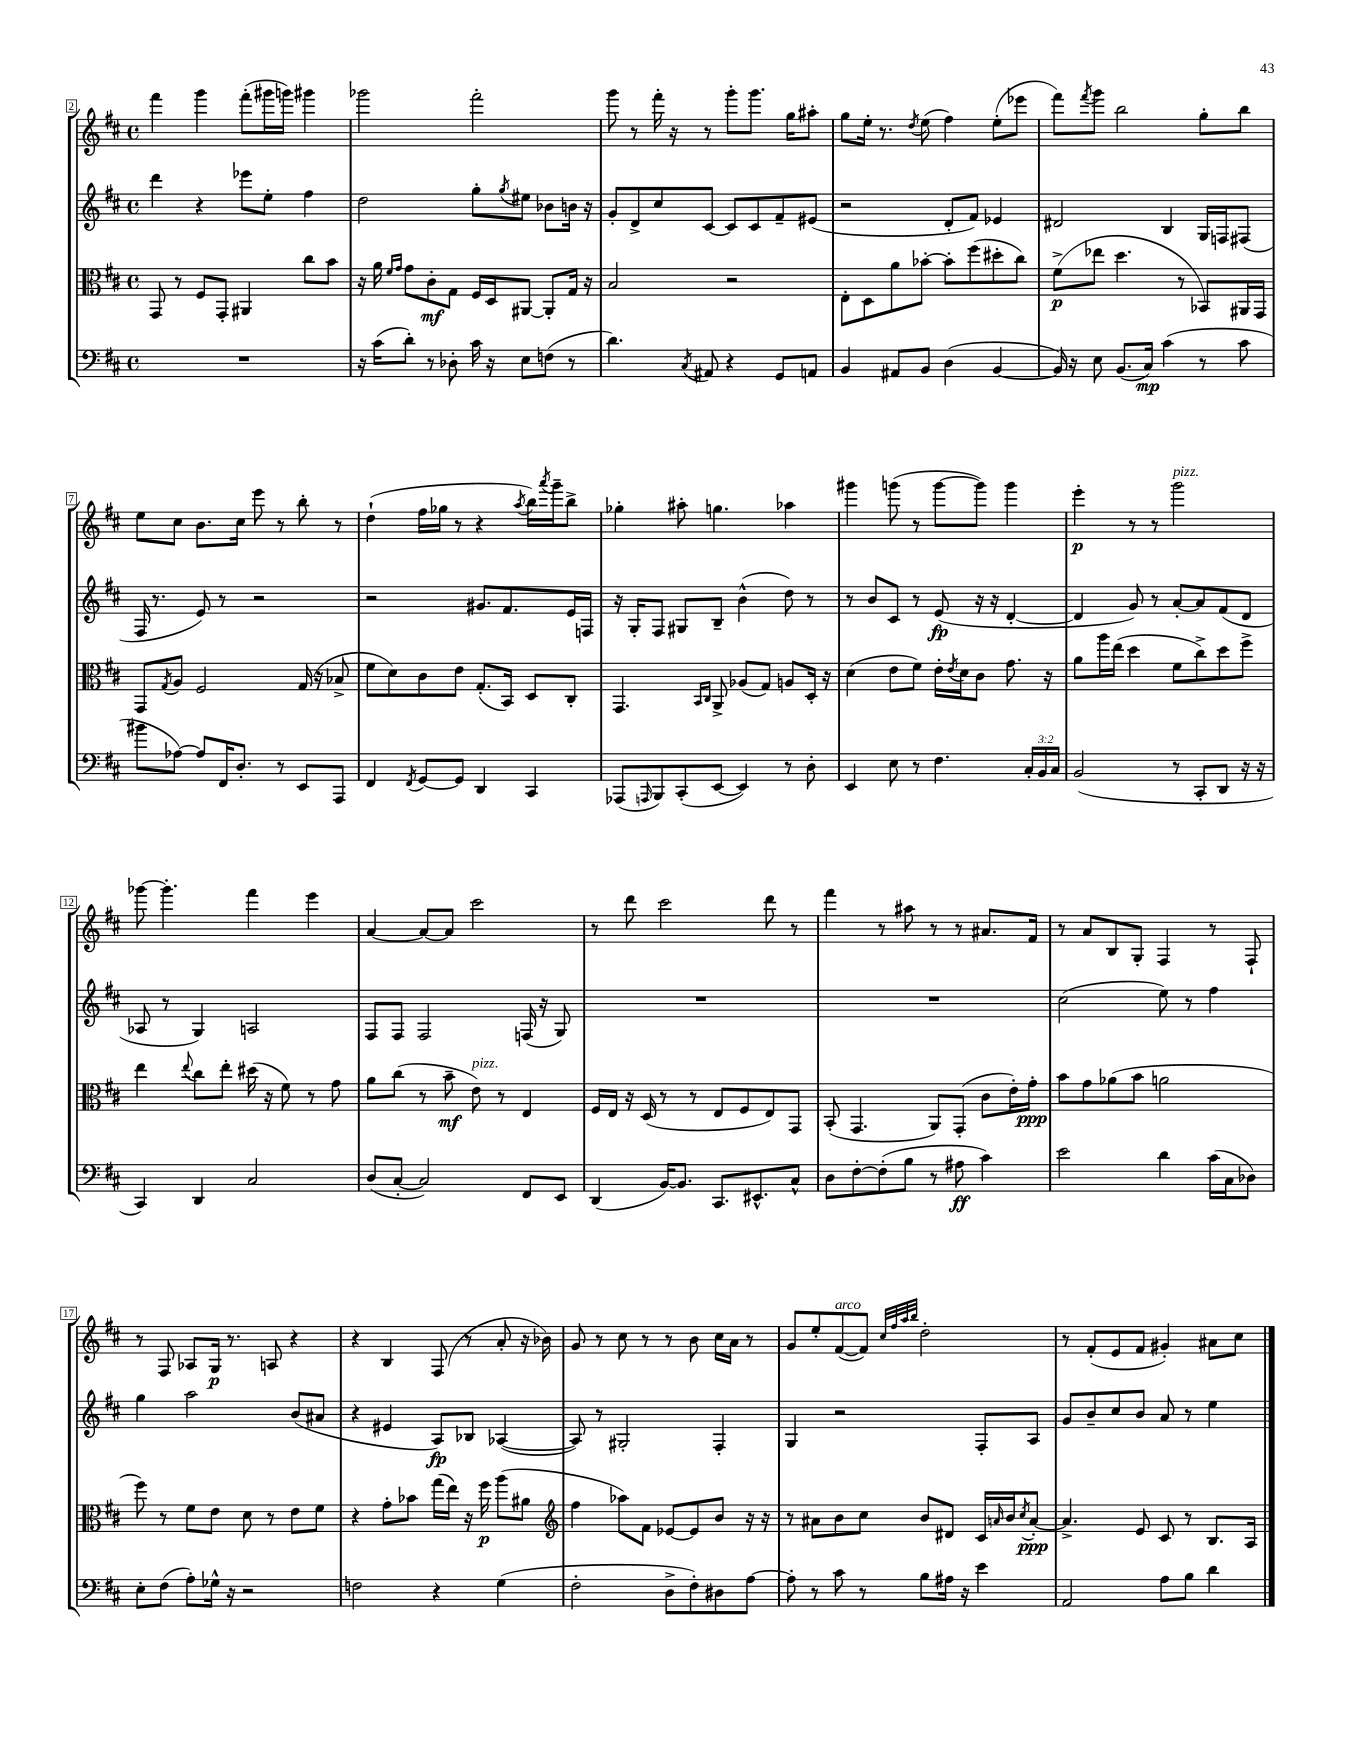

**kern	**dynam	**kern	**dynam	**kern	**dynam	**kern	**dynam
*part4	*part4	*part3	*part3	*part2	*part2	*part1	*part1
*staff4	*staff4	*staff3	*staff3	*staff2	*staff2	*staff1	*staff1
*clefF4	*	*clefC3	*	*clefG2	*	*clefG2	*
*k[f#c#]	*	*k[f#c#]	*	*k[f#c#]	*	*k[f#c#]	*
*M4/4	*	*M4/4	*	*M4/4	*	*M4/4	*
*met(c)	*	*met(c)	*	*met(c)	*	*met(c)	*
=2	=2	=2	=2	=2	=2	=2	=2
1r	.	8GG/	.	4ddd\	.	4fff#\	.
.	.	8r	.	.	.	.	.
.	.	8F#/L	.	4r	.	4ggg\	.
.	.	8GG'/J	.	.	.	.	.
.	.	4AA#X/	.	8eee-X\L	.	(8fff#'\L	.
.	.	.	.	8ee'\J	.	16ggg#X\L	.
.	.	.	.	.	.	16gggn\JJ)	.
.	.	8cc#\L	.	4ff#\	.	4ggg#X\	.
.	.	8b\J	.	.	.	.	.
=3	=3	=3	=3	=3	=3	=3	=3
16r	.	16r	.	2dd\	.	2ggg-X\	.
(16c#\KL	.	16a\	.	.	.	.	.
.	.	16qqf#/LL	.	.	.	.	.
.	.	16qqg/JJ	.	.	.	.	.
8d'\J)	.	8g\L	.	.	.	.	.
8r	.	8c#'\	mf	.	.	.	.
8D-X'\	.	8G\J	.	.	.	.	.
16c#\	.	16F#/LL	.	8gg'\L	.	2fff#'\	.
16r	.	16D/J	.	.	.	.	.
.	.	.	.	8qgg/	.	.	.
8E\L	.	[8AA#X/J	.	8ee#X\J	.	.	.
(8Fn\J	.	8AA#'/L]	.	8b-X\L	.	.	.
8r	.	16G/Jk	.	16bn\Jk	.	.	.
.	.	16r	.	16r	.	.	.
=4	=4	=4	=4	=4	=4	=4	=4
4.d\)	.	2B/	.	8g'/L	.	8ggg\	.
.	.	.	.	8d^/	.	8r	.
.	.	.	.	8cc#/	.	16fff#'\	.
.	.	.	.	.	.	16r	.
8qC#/	.	.	.	.	.	.	.
8AA#X/	.	.	.	[8c#/J	.	8r	.
4r	.	2r	.	8c#/L]	.	8ggg'\L	.
.	.	.	.	8c#/	.	8.ggg\J	.
8GG/L	.	.	.	8f#~/	.	.	.
.	.	.	.	.	.	16gg\KL	.
8AAn/J	.	.	.	(8e#X/J	.	8aa#X'\J	.
=5	=5	=5	=5	=5	=5	=5	=5
4BB/	.	8E'\L	.	2r	.	8gg\L	.
.	.	8D\	.	.	.	16ee'\Jk	.
.	.	.	.	.	.	8.r	.
8AA#X/L	.	8a\	.	.	.	.	.
.	.	.	.	.	.	8qdd/	.
8BB/J	.	[8b-X'\J	.	.	.	(8ee\	.
(4D\	.	8b-'\L]	.	8d'/L	.	4ff#\)	.
.	.	(8ff#\	.	8f#/J)	.	.	.
[4BB/	.	8dd#X'\	.	4e-X/	.	(8ee'\L	.
.	.	8cc#\J)	.	.	.	8eee-X\J	.
=6	=6	=6	=6	=6	=6	=6	=6
16BB/])	.	(8f#^\L	p	2d#X/	.	8fff#\L)	.
16r	.	.	.	.	.	.	.
.	.	.	.	.	.	8qfff#/	.
8E\	.	8ee-X\J	.	.	.	8ggg\J	.
(8.BB/L	.	4.dd\	.	.	.	2bb\	.
16C#/Jk)	mp	.	.	.	.	.	.
(4c#\	.	.	.	4B/	.	.	.
.	.	8r	.	.	.	.	.
8r	.	8BB-X/L)	.	16G/LL	.	8gg'\L	.
.	.	.	.	16Fn/J	.	.	.
8c#\	.	16AA#X/L	.	(8F#X/J	.	8bb\J	.
.	.	16GG/JJ	.	.	.	.	.
!!LO:LB:g=z
=7	=7	=7	=7	=7	=7	=7	=7
8b#X\L	.	8GG/L	.	16F#/	.	8ee\L	.
.	.	.	.	8.r	.	.	.
.	.	8qG/	.	.	.	.	.
[8A-X\J)	.	8A/J	.	.	.	8cc#\J	.
8A-/L]	.	2F#/	.	8e/)	.	8.b\L	.
16FF#/K	.	.	.	8r	.	.	.
8.D'/J	.	.	.	.	.	16cc#\Jk	.
.	.	.	.	2r	.	8eee\	.
8r	.	.	.	.	.	8r	.
8EE/L	.	(16G/	.	.	.	8bb'\	.
.	.	16r	.	.	.	.	.
8AAA/J	.	8B-X^/	.	.	.	8r	.
=8	=8	=8	=8	=8	=8	=8	=8
4FF#/	.	8f#\L	.	2r	.	(4dd`\	.
.	.	8d\)	.	.	.	.	.
8qFF#/	.	.	.	.	.	.	.
[8GG/L	.	8c#\	.	.	.	16ff#\LL	.
.	.	.	.	.	.	16gg-X\JJ	.
8GG/J]	.	8e\J	.	.	.	8r	.
4DD/	.	(8.G'/L	.	8.g#X/L	.	4r	.
.	.	16BB/Jk)	.	8.f#/	.	.	.
.	.	.	.	.	.	8qaa/	.
4CC#/	.	8D/L	.	.	.	16bb\LL)	.
.	.	.	.	.	.	8qaaa/	.
.	.	.	.	.	.	16ggg~\J	.
.	.	8C#'/J	.	16e/L	.	8bb^\J	.
.	.	.	.	16Fn/JJ	.	.	.
=9	=9	=9	=9	=9	=9	=9	=9
(8AAA-X/L	.	4.GG/	.	16r	.	4gg-X'\	.
.	.	.	.	16G'/KL	.	.	.
16qqAAAn/	.	.	.	.	.	.	.
8BBB/)	.	.	.	8F#/J	.	.	.
(8CC#'/	.	.	.	8G#X/L	.	8aa#X'\	.
.	.	16qqBB/LL	.	.	.	.	.
.	.	16qqC#/JJ	.	.	.	.	.
[8EE/J	.	8AA^/	.	8B~/J	.	4.ggn\	.
4EE/])	.	(8A-X/L	.	(4b^^\	.	.	.
.	.	8G/J)	.	.	.	.	.
8r	.	8An/L	.	8dd\)	.	4aa-X\	.
8D'\	.	16D'/Jk	.	8r	.	.	.
.	.	16r	.	.	.	.	.
=10	=10	=10	=10	=10	=10	=10	=10
4EE/	.	(4d\	.	8r	.	4ggg#X\	.
.	.	.	.	8b/L	.	.	.
8E\	.	8e\L	.	8c#/J	.	(8gggn\	.
8r	.	8f#\J)	.	8r	.	8r	.
4.F#\	.	16e'\LL	.	(8e/	fp	[8ggg\L	.
.	.	8qe/	.	.	.	.	.
.	.	16d\J	.	.	.	.	.
.	.	8c#\J	.	16r	.	8ggg\J])	.
.	.	.	.	16r	.	.	.
.	.	8.g\	.	[4d'/	.	4ggg\	.
24C#'/LL	.	.	.	.	.	.	.
24BB/	.	.	.	.	.	.	.
.	.	16r	.	.	.	.	.
24C#/JJ	.	.	.	.	.	.	.
=11	=11	=11	=11	=11	=11	=11	=11
(2BB/	.	8a\L	.	4d/]	.	4eee'\	p
.	.	16aa\L	.	.	.	.	.
.	.	(16ee\JJ	.	.	.	.	.
.	.	4dd\	.	8g/)	.	8r	.
.	.	.	.	8r	.	8r	.
!	!	!	!	!	!	!LO:TX:a:i:t=pizz.	!
8r	.	8f#\L	.	[8a'/L	.	2ggg\	.
8CC#'/L	.	8cc#^\)	.	8a/]	.	.	.
8DD/J	.	8dd\	.	(8f#/	.	.	.
16r	.	8ff#^\J	.	8d/J	.	.	.
16r	.	.	.	.	.	.	.
!!LO:LB:g=z
=12	=12	=12	=12	=12	=12	=12	=12
4CC#/)	.	4ee\	.	8A-X/	.	[8ggg-X\	.
.	.	.	.	8r	.	4.ggg-'\]	.
.	.	8qqee/	.	.	.	.	.
4DD/	.	8cc#\L	.	4G/)	.	.	.
.	.	8ee'\J	.	.	.	.	.
2C#/	.	(16dd#X\	.	2An/	.	4fff#\	.
.	.	16r	.	.	.	.	.
.	.	8f#\)	.	.	.	.	.
.	.	8r	.	.	.	4eee\	.
.	.	8g\	.	.	.	.	.
=13	=13	=13	=13	=13	=13	=13	=13
(8D/L	.	8a\L	.	8F#/L	.	[4a/	.
[8C#'/J	.	(8cc#\J	.	8F#/J	.	.	.
2C#/])	.	8r	.	2F#/	.	8a/L_	.
.	.	8b~\	mf	.	.	8a/J]	.
!	!	!LO:TX:a:i:t=pizz.	!	!	!	!	!
.	.	8e\)	.	.	.	2ccc#\	.
.	.	8r	.	.	.	.	.
8FF#/L	.	4E/	.	(16Fn/	.	.	.
.	.	.	.	16r	.	.	.
8EE/J	.	.	.	8G/)	.	.	.
=14	=14	=14	=14	=14	=14	=14	=14
(4DD/	.	16F#/LL	.	1r	.	8r	.
.	.	16E/JJ	.	.	.	.	.
.	.	16r	.	.	.	8ddd\	.
.	.	(16D/	.	.	.	.	.
[16BB/KL)	.	8r	.	.	.	2ccc#\	.
8.BB/J]	.	.	.	.	.	.	.
.	.	8r	.	.	.	.	.
8.CC#/L	.	8E/L	.	.	.	.	.
.	.	8F#/	.	.	.	.	.
8.EE#X^^/	.	.	.	.	.	.	.
.	.	8E/)	.	.	.	8ddd\	.
8C#^^/J	.	8GG/J	.	.	.	8r	.
=15	=15	=15	=15	=15	=15	=15	=15
8D\L	.	(8BB'/	.	1r	.	4fff#\	.
[8F#'\	.	4.GG/	.	.	.	.	.
(8F#'\]	.	.	.	.	.	8r	.
8B\J	.	.	.	.	.	8aa#X\	.
8r	.	8AA/L)	.	.	.	8r	.
8A#X\	ff	(8GG'/J	.	.	.	8r	.
4c#\)	.	8c#\L	.	.	.	8.a#X/L	.
.	.	16e'\L)	.	.	.	.	.
.	.	16g'\JJ	ppp	.	.	16f#/Jk	.
=16	=16	=16	=16	=16	=16	=16	=16
2e\	.	8b\L	.	(2cc#\	.	8r	.
.	.	8g\	.	.	.	8a/L	.
.	.	(8a-X\	.	.	.	8B/	.
.	.	8b\J	.	.	.	8G'/J	.
4d\	.	2an\	.	8ee\)	.	4F#/	.
.	.	.	.	8r	.	.	.
(16c#\LL	.	.	.	4ff#\	.	8r	.
16C#\J	.	.	.	.	.	.	.
8D-X\J)	.	.	.	.	.	8F#`/	.
!!LO:LB:g=z
=17	=17	=17	=17	=17	=17	=17	=17
8E'\L	.	8ff#\)	.	4gg\	.	8r	.
(8F#\J	.	8r	.	.	.	8F#/	.
8A'\L)	.	8f#\L	.	2aa\	.	8A-X/L	.
16G-X^^\Jk	.	8e\J	.	.	.	16G/Jk	p
16r	.	.	.	.	.	8.r	.
2r	.	8d\	.	.	.	.	.
.	.	8r	.	.	.	8An/	.
.	.	8e\L	.	(8b/L	.	4r	.
.	.	8f#\J	.	8a#X/J	.	.	.
=18	=18	=18	=18	=18	=18	=18	=18
2Fn\	.	4r	.	4r	.	4r	.
.	.	8g'\L	.	4e#X/	.	4B/	.
.	.	8b-X\J	.	.	.	.	.
4r	.	(16gg\LL	.	8A/L)	fp	(8F#/	.
.	.	16ee\JJ)	.	.	.	.	.
.	.	16r	.	8B-X/J	.	8r	.
.	.	16ff#\	p	.	.	.	.
(4G\	.	(8aa\L	.	([4A-X/	.	8a'/	.
.	.	8a#X\J	.	.	.	16r	.
.	.	.	.	.	.	16b-X\)	.
=19	=19	=19	=19	=19	=19	=19	=19
*	*	*clefG2	*	*	*	*	*
2F#'\	.	4ff#\	.	8A-/])	.	8g/	.
.	.	.	.	8r	.	8r	.
.	.	8aa-X\L)	.	2G#X'/	.	8cc#\	.
.	.	8f#\J	.	.	.	8r	.
8D^\L	.	[8e-X/L	.	.	.	8r	.
8F#'\)	.	8e-/]	.	.	.	8b\	.
8D#X\	.	8b/J	.	4F#'/	.	16cc#\LL	.
.	.	.	.	.	.	16a\JJ	.
[8A\J	.	16r	.	.	.	8r	.
.	.	16r	.	.	.	.	.
=20	=20	=20	=20	=20	=20	=20	=20
8A'\]	.	8r	.	4G/	.	8g/L	.
8r	.	8a#X\L	.	.	.	8ee'/	.
!	!	!	!	!	!	!LO:TX:a:i:t=arco	!
8c#\	.	8b\	.	2r	.	([8f#/	.
8r	.	8cc#\J	.	.	.	8f#/J])	.
.	.	.	.	.	.	32qqcc#/LLL	.
.	.	.	.	.	.	32qqff#/	.
.	.	.	.	.	.	32qqaa/	.
.	.	.	.	.	.	32qqbb/JJJ	.
8B\L	.	8b/L	.	.	.	2dd'\	.
16A#X\Jk	.	8d#X/J	.	.	.	.	.
16r	.	.	.	.	.	.	.
4e\	.	16c#/LL	.	8F#'/L	.	.	.
.	.	16qqan/	.	.	.	.	.
.	.	16b/J	.	.	.	.	.
.	.	8qcc#/	.	.	.	.	.
.	.	[8a'/J	ppp	8A/J	.	.	.
=21	=21	=21	=21	=21	=21	=21	=21
2AA/	.	4.a^/]	.	8g/L	.	8r	.
.	.	.	.	8b~/	.	(8f#'/L	.
.	.	.	.	8cc#/	.	8e/	.
.	.	8e/	.	8b/J	.	8f#/J	.
8A\L	.	8c#/	.	8a/	.	4g#X'/)	.
8B\J	.	8r	.	8r	.	.	.
4d\	.	8.B/L	.	4ee\	.	8a#X\L	.
.	.	.	.	.	.	8cc#\J	.
.	.	16A/Jk	.	.	.	.	.
==	==	==	==	==	==	==	==
*-	*-	*-	*-	*-	*-	*-	*-
